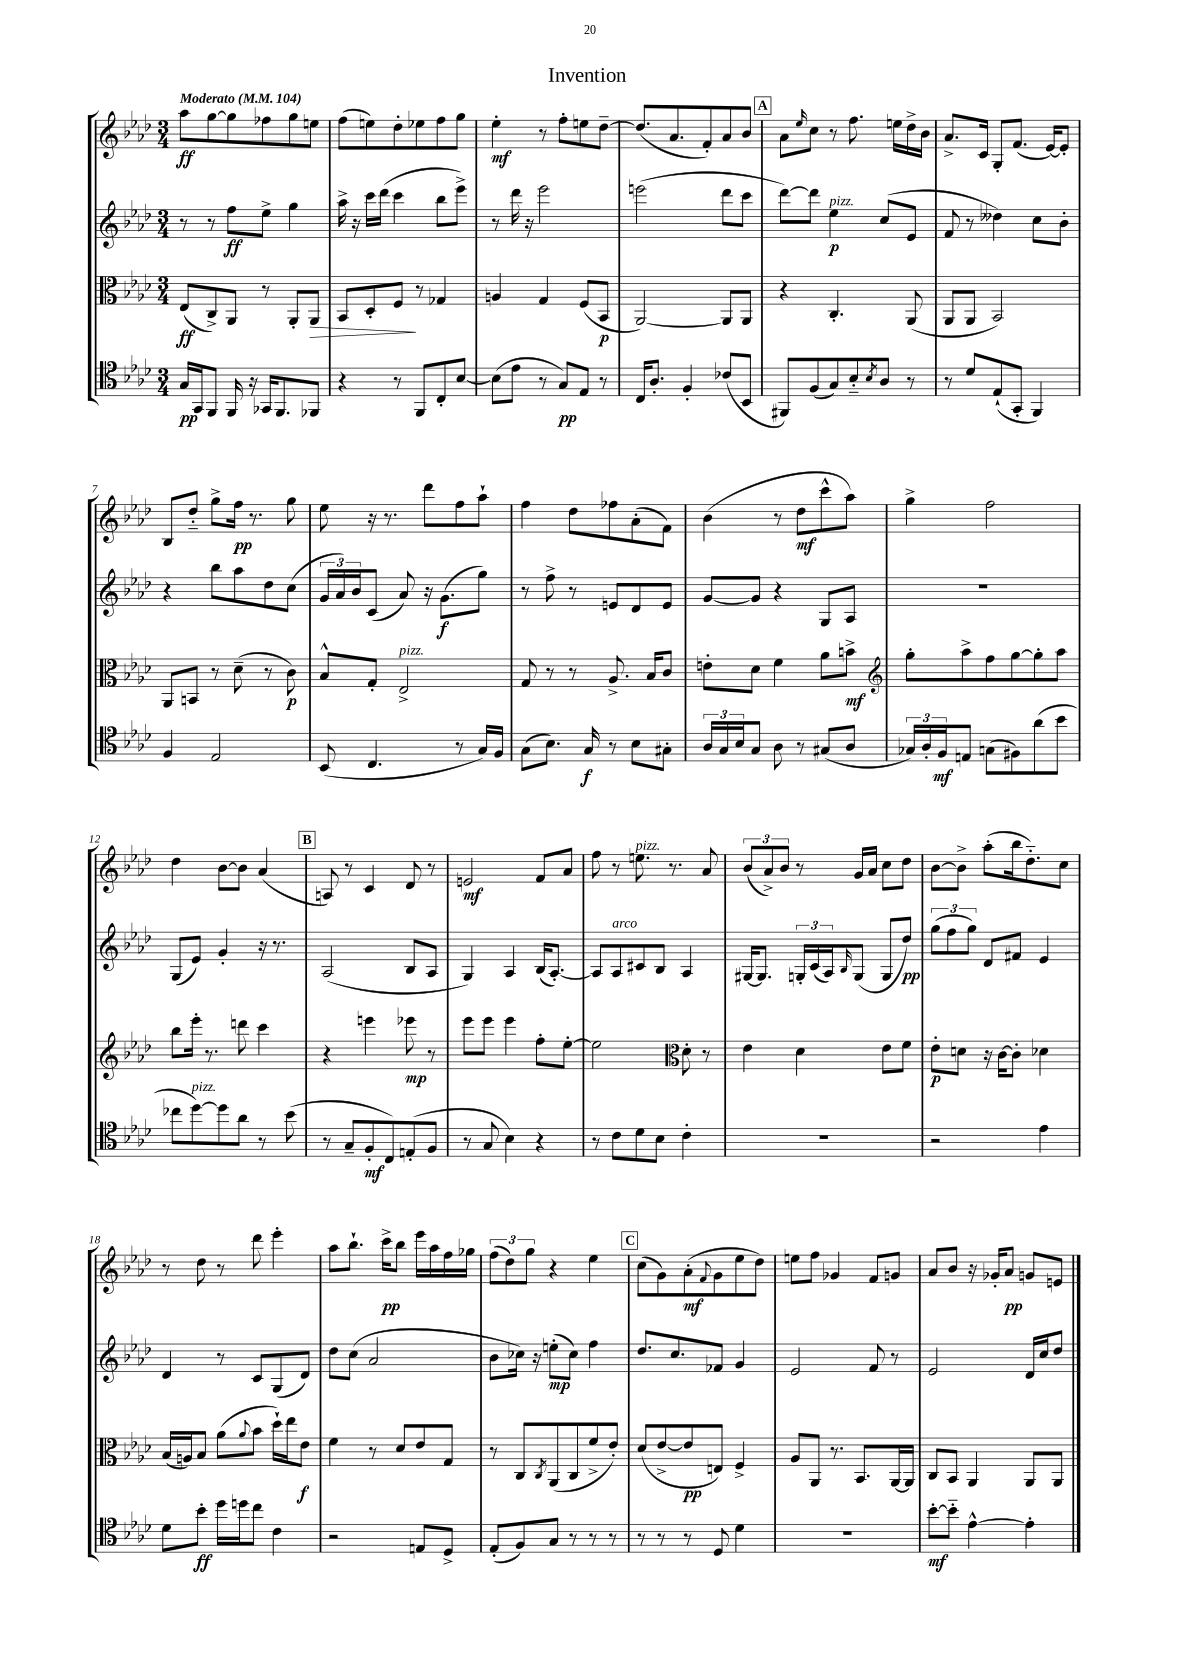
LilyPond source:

\header { title = "Invention" }
<<
\new StaffGroup <<
\new Staff = "s0" {
    \clef treble \key aes \major \numericTimeSignature \time 3/4 \tempo "Moderato" 4 = 104
    aes''8\ff g''8~ g''8 fes''8 g''8 e''8 |
    f''8( e''8) des''8-. ees''8 f''8 g''8 |
    ees''4-.\mf r8 f''8-. e''8 des''8~-- |
    des''8.( aes'8. f'8-.) aes'8 bes'8 |
    \mark \markup { \box "A" } aes'8 \grace { ees''16 } c''8 r8 f''8. e''16 des''16-> bes'16 |
    aes'8.-> c'16 g8-. f'8.( ees'16~) ees'8-. |
    bes8 des''8-_ g''8-> f''16\pp r8. g''8 |
    ees''8 r16 r8. des'''8 f''8 aes''8-! |
    f''4 des''8 fes''8 aes'8-.( f'8) |
    bes'4( r8 des''8\mf c'''8-^ aes''8) |
    g''4-> f''2 |
    des''4 bes'8~ bes'8 aes'4( |
    \mark \markup { \box "B" } a8) r8 c'4 des'8 r8 |
    e'2\mf f'8 aes'8 |
    f''8 r8 e''8.^\markup { \italic "pizz." } r8. aes'8 |
    \tuplet 3/2 { bes'8( aes'8->) bes'8 } r8 g'16 aes'16 c''8 des''8 |
    bes'8~ bes'8-> aes''8-.( bes''16 des''8.-_) c''8 |
    r8 des''8 r8 des'''8 ees'''4-. |
    aes''8 bes''8.-! c'''16->\pp bes''8 ees'''16 aes''16 f''16 ges''16 |
    \tuplet 3/2 { f''8( des''8) g''8 } r4 ees''4 |
    \mark \markup { \box "C" } c''8( g'8) aes'8-.\mf( \appoggiatura { f'8 } g'8 ees''8 des''8) |
    e''8 f''8 ges'4 f'8 g'8 |
    aes'8 bes'8 r16 ges'16-. aes'8\pp g'8 e'8 \bar "|." |
}
\new Staff = "s1" {
    \clef treble \key aes \major \numericTimeSignature \time 3/4
    r8 r8 f''8\ff ees''8-> g''4 |
    aes''16-> r16 c'''16 des'''16( c'''4 bes''8 ees'''8->) |
    r8 des'''16 r16 ees'''2 |
    e'''2( des'''8 c'''8 |
    \mark \markup { \box "A" } des'''8~) des'''8 ees''4\p^\markup { \italic "pizz." } c''8( ees'8 |
    f'8 r8 deses''4) c''8 bes'8-. |
    r4 bes''8 aes''8 des''8 c''8( |
    \tuplet 3/2 { g'16 aes'16) bes'16 } c'8( aes'8) r16 g'8.\f( g''8) |
    r8 f''8-> r8 e'8 des'8 e'8 |
    g'8~ g'8 r4 g8 aes8 |
    R2. |
    g8( ees'8) g'4-. r16 r8. |
    \mark \markup { \box "B" } aes2( bes8 aes8 |
    g4) aes4 bes16( aes8.~-.) |
    aes8 aes8^\markup { \italic "arco" } cis'8 bes8 aes4 |
    gis16~ gis8. \tuplet 3/2 { g16-. c'16( aes16) } \grace { bes16 } g8( g8 des''8\pp) |
    \tuplet 3/2 { g''8( f''8 g''8) } des'8 fis'8 ees'4 |
    des'4 r8 c'8 g8( des'8) |
    des''8 c''8( aes'2 |
    bes'8 ces''16) r16 e''8-.\mp( ces''8) f''4 |
    \mark \markup { \box "C" } des''8. c''8. fes'8 g'4 |
    ees'2 f'8 r8 |
    ees'2 des'16 c''16 des''8 \bar "|." |
}
\new Staff = "s2" {
    \clef alto \key aes \major \numericTimeSignature \time 3/4
    ees8\ff( c8->) aes,8 r8 aes,8-. aes,8\> |
    bes,8 des8-. f8\! r8 ges4 |
    a4 g4 f8( bes,8\p |
    aes,2~) aes,8 aes,8 |
    \mark \markup { \box "A" } r4 c4.-. aes,8( |
    aes,8 aes,8 bes,2) |
    aes,8 b,8 r8 des'8--( r8 c'8\p) |
    bes8-^ g8-. ees2->^\markup { \italic "pizz." } |
    g8 r8 r8 aes8.-> bes16 c'8 |
    e'8-. des'8 f'4 aes'8 b'8->\mf |
    \clef treble g''8-. aes''8-> f''8 g''8~ g''8-. aes''8 |
    bes''8 ees'''16-. r8. d'''8 c'''4 |
    \mark \markup { \box "B" } r4 e'''4 ees'''8\mp r8 |
    ees'''8 ees'''8 ees'''4 f''8-. ees''8~-. |
    ees''2 \clef alto des'8-. r8 |
    ees'4 des'4 ees'8 f'8 |
    ees'8-.\p d'8 r16 c'16~ c'8-. des'4 |
    bes16( a16) bes8 aes'8( \appoggiatura { aes'8 } bes'8 des''16-!) ees''16 ees'8\f |
    f'4 r8 des'8 ees'8 g8 |
    r8 c8 \acciaccatura { c8 } aes,8( c8 f'8-> ees'8-.) |
    \mark \markup { \box "C" } des'8( ees'8~-> ees'8\pp e8) f4-> |
    aes8 aes,8 r8. bes,8. aes,16~ aes,16 |
    c8 bes,8 aes,4 aes,8 aes,8 \bar "|." |
}
\new Staff = "s3" {
    \clef tenor \key aes \major \numericTimeSignature \time 3/4
    g16\pp g,16 f,8 f,16 r16 ges,16 f,8. fes,8 |
    r4 r8 f,8 c8-. bes8~ |
    bes8( ees'8 r8 g8\pp) ees8 r8 |
    c16 aes8.-. f4-. ces'8( bes,8 |
    \mark \markup { \box "A" } fis,8) f8( g8) bes8-_ \acciaccatura { bes8 } aes8 r8 |
    r8 des'8 ees8-!( g,8-. f,4) |
    f4 ees2 |
    bes,8( c4. r8 g16) f16 |
    g8( bes8.) g16\f r8 bes8 gis8-. |
    \tuplet 3/2 { aes16 g16 bes16 } g8 aes8 r8 gis8( aes8 |
    \tuplet 3/2 { ges16) aes16-. f16\mf } e8 g8( fis8) aes'8( bes'8 |
    ces''8 des''8~^\markup { \italic "pizz." }) des''8 aes'8 r8 bes'8( |
    \mark \markup { \box "B" } r8 g8-- f8-.\mf c8) e8-.( f8 |
    r8 g8 bes4) r4 |
    r8 c'8 des'8 bes8 c'4-. |
    R2. |
    r2 ees'4 |
    des'8 bes'8-.\ff des''16 d''16 c''8 c'4 |
    r2 e8 des8-> |
    ees8-.( f8) g8 r8 r8 r8 |
    \mark \markup { \box "C" } r8 r8 r8 des8 des'4 |
    R2. |
    bes'8~-.\mf bes'8-_ ees'4~-^ ees'4-. \bar "|." |
}
>>
>>
